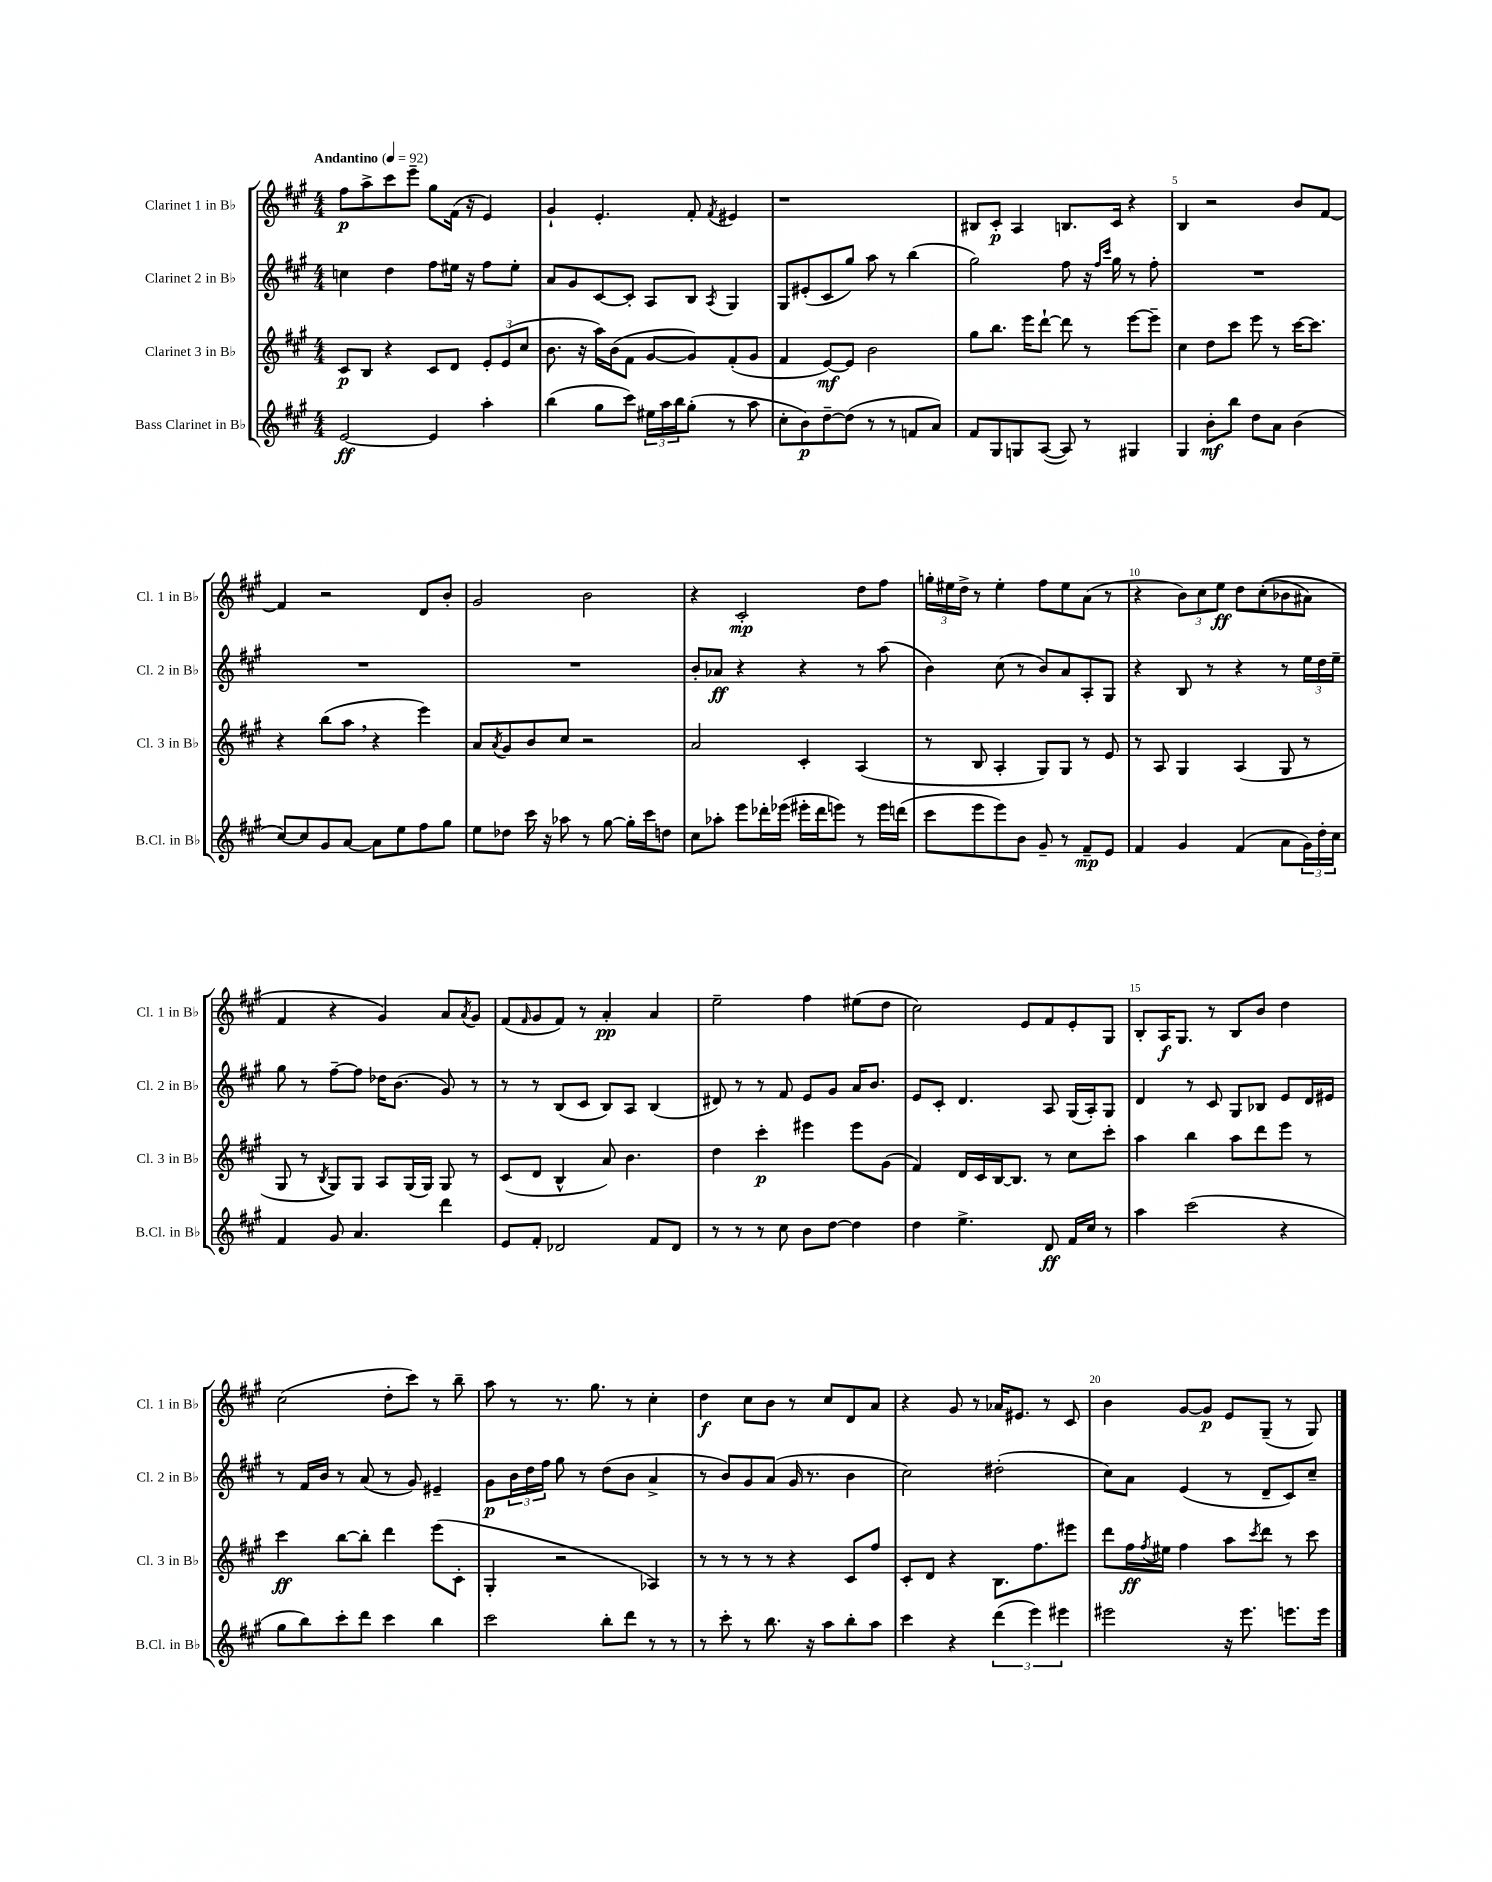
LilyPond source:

<<
\new StaffGroup <<
\new Staff = "s0" \with { instrumentName = "Clarinet 1 in Bb" shortInstrumentName = "Cl. 1 in Bb" } {
    \clef treble \key a \major \numericTimeSignature \time 4/4 \tempo "Andantino" 4 = 92
    fis''8\p a''8-> cis'''8 e'''8-- gis''8 fis'16( r16 e'4) |
    gis'4-! e'4.-. fis'8-. \acciaccatura { fis'8 } eis'4 |
    r1 |
    bis8 cis'8-.\p a4 b8. cis'16 r4 |
    b4 r2 b'8 fis'8~ |
    fis'4 r2 d'8 b'8-. |
    gis'2 b'2 |
    r4 cis'2-.\mp d''8 fis''8 |
    \tuplet 3/2 { g''16-. eis''16 d''16-> } r8 eis''4-. fis''8 eis''8 a'8( r8 |
    r4 \tuplet 3/2 { b'8) cis''8 e''8\ff } d''8 cis''8-.(\( bes'8 ais'8) |
    fis'4 r4 gis'4\) a'8 \acciaccatura { a'8 } gis'8 |
    fis'8( \grace { fis'16 } gis'8 fis'8) r8 a'4-.\pp a'4 |
    e''2-- fis''4 eis''8( d''8 |
    cis''2) e'8 fis'8 e'8-. gis8 |
    b8-. a16\f gis8. r8 b8 b'8 d''4 |
    cis''2( d''8-. cis'''8) r8 b''8-- |
    a''8 r8 r8. gis''8. r8 cis''4-. |
    d''4\f cis''8 b'8 r8 cis''8 d'8 a'8 |
    r4 gis'8 r8 aes'16 eis'8. r8 cis'8 |
    b'4 gis'8~ gis'8\p e'8 gis8--( r8 gis8) \bar "|." |
}
\new Staff = "s1" \with { instrumentName = "Clarinet 2 in Bb" shortInstrumentName = "Cl. 2 in Bb" } {
    \clef treble \key a \major \numericTimeSignature \time 4/4
    c''4 d''4 fis''8 eis''16 r16 fis''8 eis''8-. |
    a'8 gis'8 cis'8~ cis'8-. a8 b8 \acciaccatura { a8 } gis4 |
    gis8 eis'8-.( cis'8 gis''8) a''8 r8 b''4( |
    gis''2) fis''8 r16 \grace { fis''16 cis'''16 } gis''16 r8 fis''8-. |
    R1 |
    R1 |
    R1 |
    b'8-. aes'8\ff r4 r4 r8 a''8( |
    b'4) cis''8( r8 b'8) a'8 a8-. gis8 |
    r4 b8 r8 r4 r8 \tuplet 3/2 { e''16 d''16 e''16-- } |
    gis''8 r8 fis''8~-- fis''8 des''16 b'8.( gis'8) r8 |
    r8 r8 b8( cis'8 b8) a8 b4( |
    dis'8) r8 r8 fis'8 e'8 gis'8 a'16 b'8. |
    e'8 cis'8-. d'4. a8 gis16( a16-.) gis8 |
    d'4 r8 cis'8 gis8 bes8 e'8 d'16 eis'16 |
    r8 fis'16 b'16 r8 a'8( r8 gis'8) eis'4-- |
    gis'8\p \tuplet 3/2 { b'16 d''16 fis''16 } gis''8 r8 d''8( b'8 a'4-> |
    r8 b'8) gis'8 a'8( gis'16 r8. b'4 |
    cis''2) dis''2-.( |
    cis''8) a'8 e'4( r8 d'8-- cis'8) cis''8-- \bar "|." |
}
\new Staff = "s2" \with { instrumentName = "Clarinet 3 in Bb" shortInstrumentName = "Cl. 3 in Bb" } {
    \clef treble \key a \major \numericTimeSignature \time 4/4
    cis'8\p b8 r4 cis'8 d'8 \tuplet 3/2 { e'8-. e'8( cis''8 } |
    b'8. r16 a''16) b'16( fis'8 gis'8~ gis'8) fis'8-.( gis'8 |
    fis'4 e'8~\mf) e'8 b'2 |
    gis''8 b''8. e'''16 d'''8~-! d'''8 r8 e'''8~ e'''8-- |
    cis''4 d''8 cis'''8 e'''8 r8 cis'''16~ cis'''8. |
    r4 b''8( a''8 \breathe r4 e'''4) |
    a'8 \acciaccatura { a'8 } gis'8 b'8 cis''8 r2 |
    a'2 cis'4-. a4( |
    r8 b8 a4-. gis8) gis8 r8 e'8 |
    r8 a8 gis4 a4( gis8 r8 |
    gis8 r8 \acciaccatura { b8 } gis8) gis8 a8 gis16( gis16) gis8 r8 |
    cis'8( d'8 b4-^ a'8) b'4. |
    d''4 cis'''4-.\p eis'''4 eis'''8 gis'8( |
    fis'4) d'16 cis'16 b16~ b8. r8 cis''8 cis'''8-. |
    a''4 b''4 a''8 d'''8 e'''8 r8 |
    cis'''4\ff b''8~ b''8-. d'''4 e'''8( cis'8-. |
    gis4-. r2 aes4) |
    r8 r8 r8 r8 r4 cis'8 fis''8 |
    cis'8-. d'8 r4 b8. fis''8. eis'''8 |
    d'''8 fis''16\ff \acciaccatura { fis''8 } eis''16 fis''4 a''8 \acciaccatura { cis'''8 } d'''8 r8 cis'''8 \bar "|." |
}
\new Staff = "s3" \with { instrumentName = "Bass Clarinet in Bb" shortInstrumentName = "B.Cl. in Bb" } {
    \clef treble \key a \major \numericTimeSignature \time 4/4
    e'2~\ff e'4 a''4-. |
    b''4( gis''8 cis'''8) \tuplet 3/2 { eis''16 a''16 b''16 } gis''8-.( r8 a''8 |
    cis''8-. b'8\p) d''8~-- d''8( r8 r8 f'8 a'8) |
    fis'8 gis8 g8 a8~( a8) r8 gis4 |
    gis4 b'8-.\mf b''8 d''8 a'8 b'4( |
    cis''8~) cis''8 gis'8 a'8~ a'8 e''8 fis''8 gis''8 |
    e''8 des''8 cis'''16 r16 aes''8 r8 gis''8~ gis''16-. cis'''16 d''8 |
    cis''8 aes''8-. e'''8 des'''16-. ees'''16( eis'''16-. des'''16 e'''8) r8 e'''16 d'''16( |
    cis'''8 e'''8 e'''8) b'8 gis'8-- r8 fis'8--\mp e'8 |
    fis'4 gis'4 fis'4( a'8 \tuplet 3/2 { gis'16) d''16-. cis''16 } |
    fis'4 gis'8 a'4. d'''4 |
    e'8 fis'8-. des'2 fis'8 des'8 |
    r8 r8 r8 cis''8 b'8 d''8~ d''4 |
    d''4 e''4.-> d'8\ff fis'16 cis''16 r8 |
    a''4 cis'''2( r4 |
    gis''8 b''8) cis'''8-. d'''8 cis'''4 b''4 |
    cis'''2 b''8-. d'''8 r8 r8 |
    r8 cis'''8-. r8 b''8. r16 a''8 b''8-. a''8 |
    cis'''4 r4 \tuplet 3/2 { d'''4( e'''4) eis'''4 } |
    eis'''2 r16 eis'''8. e'''8. e'''16 \bar "|." |
}
>>
>>
\layout { \context { \Score \override BarNumber.break-visibility = ##(#f #t #t) barNumberVisibility = #(every-nth-bar-number-visible 5) } }
